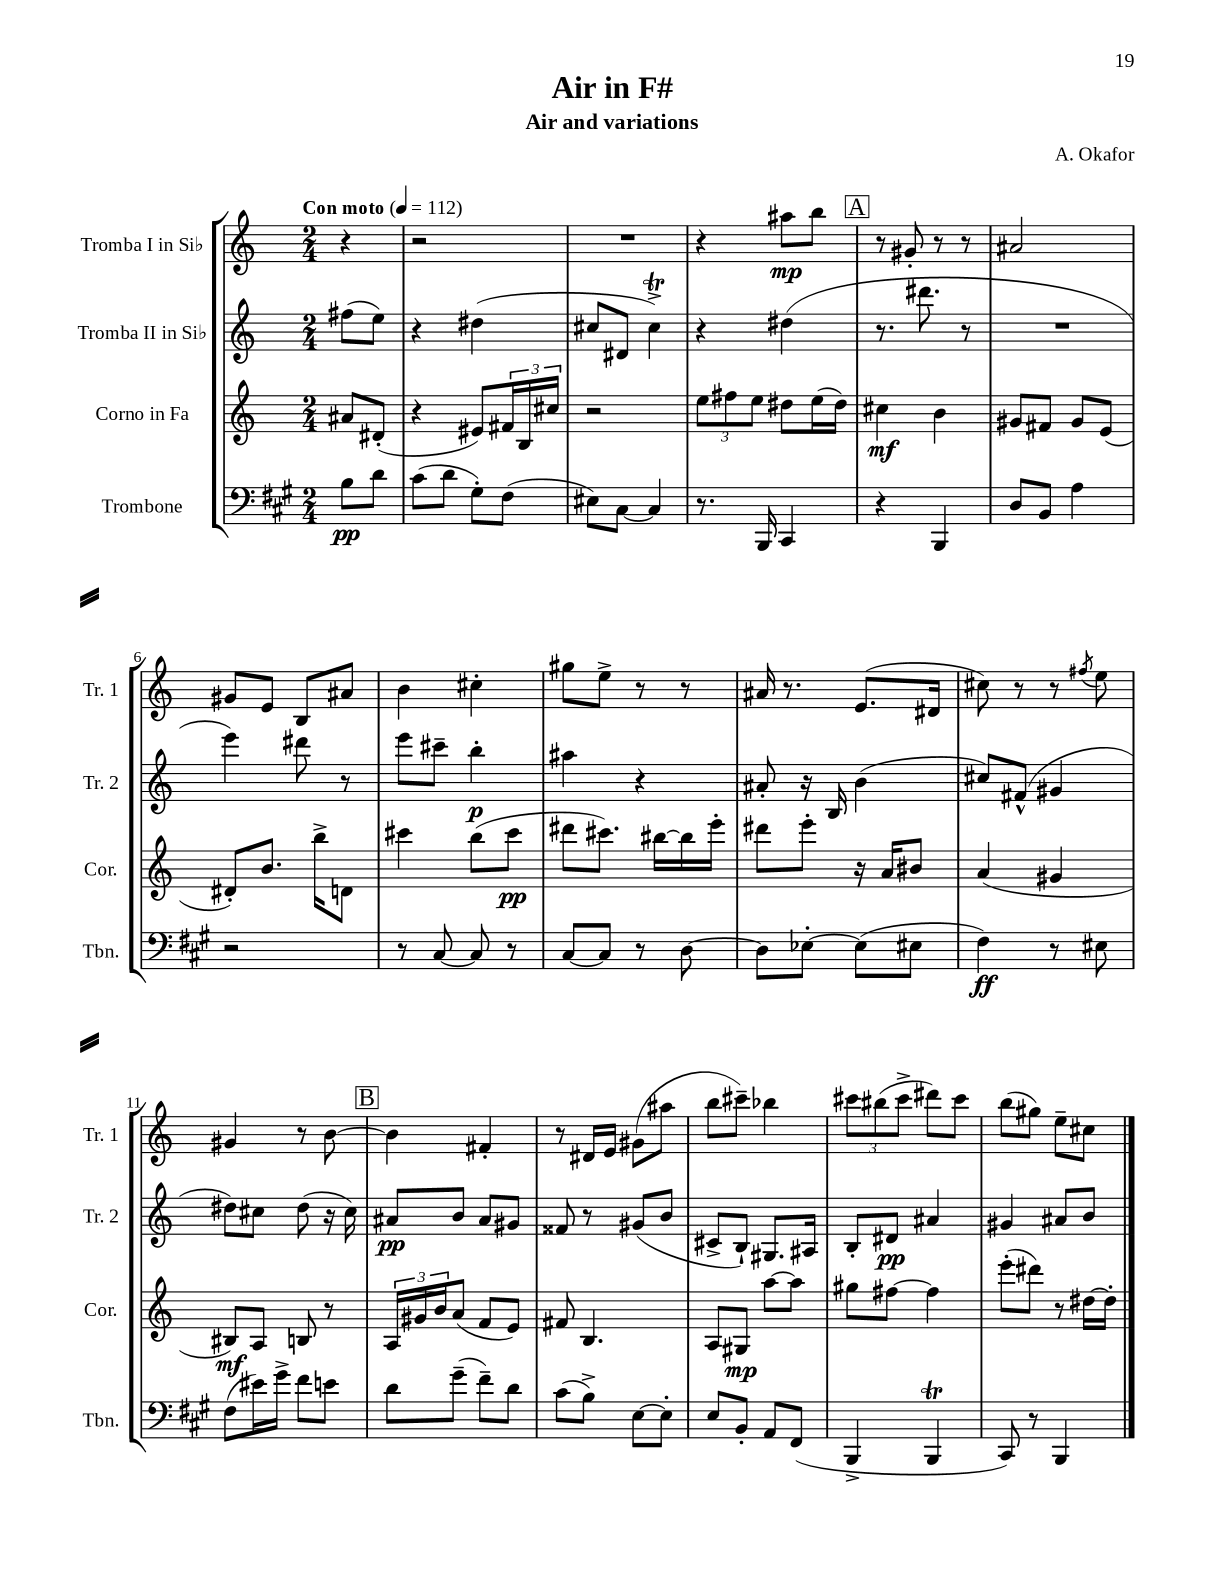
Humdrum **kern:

**kern	**kern	**kern	**kern
*staff4	*staff3	*staff2	*staff1
*clefF4	*clefG2	*clefG2	*clefG2
*k[f#c#g#]	*k[]	*k[]	*k[]
*M2/4	*M2/4	*M2/4	*M2/4
*MM112	*MM112	*MM112	*MM112
8B\L	8a#/L	(8ff#\L	4r
8d\J	(8d#'/J	8ee\J)	.
=	=	=	=
(8c#\L	4r	4r	2r
8d\J	.	.	.
8G#'\L)	8e#/L)	(4dd#\	.
(8F#\J	24f#/L	.	.
.	24B/	.	.
.	24cc#/JJ	.	.
=	=	=	=
8E#\L)	2r	8cc#/L	2r
[8C#\J	.	8d#/J	.
4C#/]	.	4cc#^\)	.
=	=	=	=
8.r	12ee\L	4r	4r
.	12ff#\	.	.
.	12ee\J	.	.
16BBB/	.	.	.
4CC#/	8dd#\L	(4dd#\	8aa#\L
.	(16ee\L	.	8bb\J
.	16dd#\JJ)	.	.
=	=	=	=
4r	4cc#\	8.r	8r
.	.	.	8g#'/
.	.	8.ddd#\	.
4BBB/	4b\	.	8r
.	.	8r	8r
=	=	=	=
8D/L	8g#/L	2r	2a#/
8BB/J	8f#/J	.	.
4A\	8g#/L	.	.
.	(8e/J	.	.
=	=	=	=
2r	8d#'/L)	4eee\)	8g#/L
.	8.b/J	.	8e/J
.	.	8ddd#\	8B/L
.	16bb^\LK	.	.
.	8d\J	8r	8a#/J
=	=	=	=
8r	4ccc#\	8eee\L	4b\
[8C#/	.	8ccc#~\J	.
8C#/]	(8bb\L	4bb'\	4cc#'\
8r	8ccc#\J	.	.
=	=	=	=
[8C#/L	8ddd#\L	4aa#\	8gg#\L
8C#/]J	8.ccc#\J)	.	8ee^\J
8r	.	4r	8r
.	[16bb#\LL	.	.
[8D\	16bb#\]	.	8r
.	16eee'\JJ	.	.
=	=	=	=
8D\]L	8ddd#\L	8a#'/	16a#/
.	.	.	8.r
[8E-'\J	8eee'\J	16r	.
.	.	16B/	.
(8E-\]L	16r	(4b\	(8.e/L
.	16a/LK	.	.
8E#\J	8b#/J	.	.
.	.	.	16d#/Jk
=	=	=	=
4F#\)	(4a/	8cc#/L)	8cc#\)
.	.	(8f#^^/J	8r
8r	4g#/	4g#/	8r
.	.	.	8qff#/
8E#\	.	.	8ee\
=	=	=	=
(8F#\L	8B#/L)	8dd#\L)	4g#/
16e#\L)	8A/J	8cc#\J	.
16g#^\JJ	.	.	.
8f#\L	8B/	(8dd#\	8r
8e\J	8r	16r	[8b\
.	.	16cc#\)	.
=	=	=	=
8d\L	24A/LL	8a#/L	4b\]
.	24g#/	.	.
.	24b/J	.	.
(8g#~\J	(8a/J	8b/J	.
8f#~\L)	8f/L	8a#/L	4f#'/
8d\J	8e/J)	8g#/J	.
=	=	=	=
(8c#\L	8f#/	8f##/	8r
8B^\J)	4.B/	8r	16d#/LL
.	.	.	16e/JJ
[8E\L	.	(8g#/L	(8g#\L
8E'\]J	.	8b/J	8aa#\J
=	=	=	=
8E/L	8A/L	8c#^/L	8bb\L
8BB'/J	8G#/J	8B`/J)	8ccc#~\J)
8AA/L	[8aa\L	8.G#/L	4bb-\
(8FF#/J	8aa\]J	.	.
.	.	16A#/Jk	.
=	=	=	=
4BBB^/	8gg#\L	8B'/L	12ccc#\L
.	.	.	(12bb#\
.	[8ff#\J	8d#/J	.
.	.	.	12ccc#^\J
4BBB/	4ff#\]	4a#/	8ddd#\L)
.	.	.	8ccc#\J
=	=	=	=
8CC#/)	(8eee'\L	4g#/	(8bb\L
8r	8ddd#\J)	.	8gg#\J)
4BBB/	8r	8a#/L	8ee~\L
.	[16dd#\LL	8b/J	8cc#\J
.	16dd#'\]JJ	.	.
==	==	==	==
*-	*-	*-	*-
